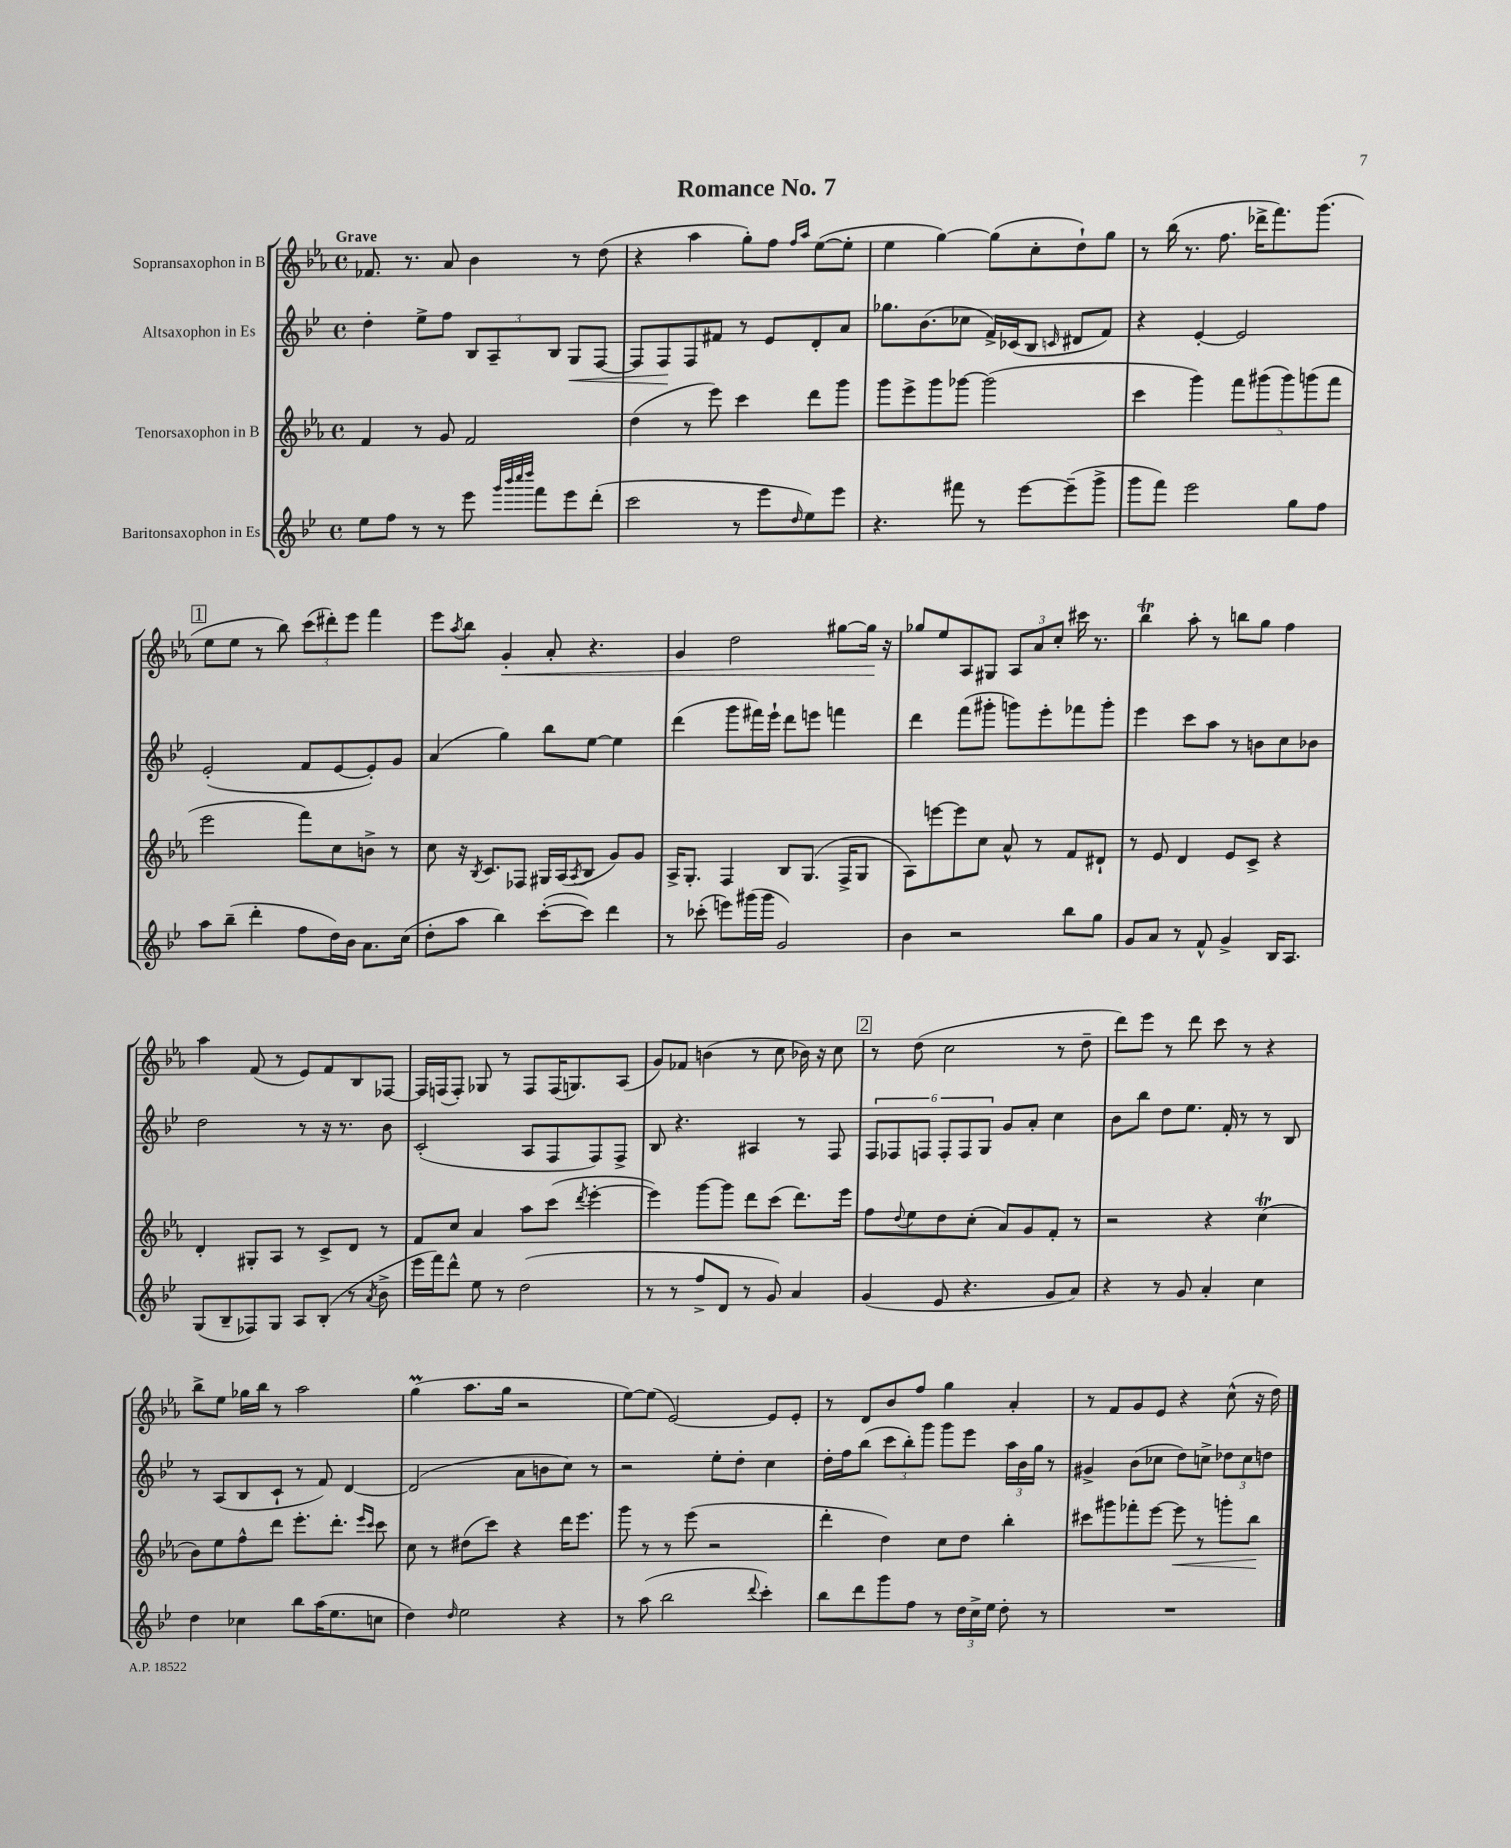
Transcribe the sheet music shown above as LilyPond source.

\header { title = "Romance No. 7" }
<<
\new StaffGroup <<
\new Staff = "s0" \with { instrumentName = "Sopransaxophon in B" } {
    \clef treble \key ees \major \defaultTimeSignature \time 4/4 \tempo "Grave"
    fes'8. r8. aes'8 bes'4 r8 d''8( |
    r4 aes''4 g''8-.) f''8 \grace { f''16 aes''16 } ees''8~( ees''8-. |
    ees''4 g''4~) g''8( c''8-. d''8-!) g''8 |
    r8 bes''16( r8. f''8. des'''16-> f'''8.) g'''8.( |
    \mark \markup { \box "1" } ees''8 ees''8 r8 bes''8) \tuplet 3/2 { c'''8( dis'''8-.) ees'''8 } f'''4 |
    ees'''8 \acciaccatura { aes''8 } bes''8 g'4-.\< aes'8-. r4. |
    g'4 d''2 gis''8~ gis''16\! r16 |
    ges''8 ees''8 aes8 gis8 \tuplet 3/2 { aes8 aes'8 c''8-. } cis'''16 r8. |
    bes''4\trill aes''8-. r8 b''8 g''8 f''4 |
    aes''4 f'8( r8 ees'8) f'8 bes8 fes8~ |
    fes16 f16( f8-.) ges8 r8 f8 f16( g8.) aes8( |
    g'8) fes'8 b'4( r8 c''8 bes'16) r16 c''8 |
    \mark \markup { \box "2" } r8 d''8( c''2 r8 d''8-- |
    d'''8) ees'''8 r8 d'''8 c'''8 r8 r4 |
    bes''8-> ees''8 ges''16 bes''16 r8 aes''2 |
    g''4\prall( aes''8. g''16 r2 |
    ees''8~) ees''8( ees'2~) ees'8 ees'8-. |
    r8 d'8 bes'8 f''8 g''4 aes'4-. |
    r8 f'8 g'8 ees'8 r4 c''8-^( r16 d''16) \bar "|." |
}
\new Staff = "s1" \with { instrumentName = "Altsaxophon in Es" } {
    \clef treble \key bes \major \defaultTimeSignature \time 4/4
    d''4-. ees''8-> f''8 \tuplet 3/2 { bes8 a8-- bes8 } g8\< f8~ |
    f8 f8\! f8 fis'8 r8 ees'8 d'8-. a'8 |
    ges''8. bes'8.( ces''8 f'16->) ces'16( bes8 \grace { c'16 } dis'8 f'8) |
    r4 ees'4~-. ees'2 |
    \mark \markup { \box "1" } ees'2-.( f'8 ees'8~ ees'8-.) g'8 |
    a'4( g''4) bes''8 ees''8~ ees''4 |
    d'''4( g'''8 fis'''16) ees'''16-! d'''8 e'''8 f'''4 |
    d'''4 f'''8( gis'''8-. g'''8) ees'''8-. fes'''8 g'''8-. |
    ees'''4 c'''8 a''8 r8 b'8 c''8 bes'8 |
    d''2 r8 r16 r8. bes'8 |
    c'2-.( a8 f8 f8) f8-> |
    bes8 r4. ais4 r8 f8 |
    \mark \markup { \box "2" } \tuplet 6/4 { f8 fes8 f8 f8-. f8 g8 } g'8 a'8-. c''4 |
    bes'8 bes''8 d''8 ees''8. f'16-. r8 r8 bes8 |
    r8 a8( bes8 c'8-! r8 f'8) d'4~ |
    d'2( a'8 b'8 c''8) r8 |
    r2 ees''8-. d''8-. c''4 |
    d''16-. f''16 bes''8( \tuplet 3/2 { c'''8 bes''8-.) g'''8 } g'''8 ees'''8 \tuplet 3/2 { a''16 bes'16 g''16 } r8 |
    gis'4-> bes'8( ces''8 d''8) c''8-> \tuplet 3/2 { des''8 c''8 d''8 } \bar "|." |
}
\new Staff = "s2" \with { instrumentName = "Tenorsaxophon in B" } {
    \clef treble \key ees \major \defaultTimeSignature \time 4/4
    f'4 r8 g'8 f'2 |
    d''4( r8 ees'''8) c'''4 d'''8 g'''8 |
    g'''8 ees'''8-> g'''8 ges'''8~ ges'''2( |
    c'''4 g'''4) \tuplet 5/4 { f'''8 gis'''8( gis'''8) g'''8( f'''8 } |
    \mark \markup { \box "1" } ees'''2 f'''8) c''8 b'8-> r8 |
    c''8 r16 \acciaccatura { bes8 } c'8. fes8 gis16 aes16( \acciaccatura { aes8 } bes8 g'8) g'8 |
    aes16-> g8.-. f4 bes8 g8.( f16-> g8 |
    aes8) e'''8~ e'''8 c''8 aes'8-^ r8 f'8 dis'8-! |
    r8 ees'8 d'4 ees'8 c'8-> r4 |
    d'4-. gis8-. aes8 r8 c'8-> d'8 r8 |
    f'8 c''8 aes'4 aes''8 c'''8( \acciaccatura { d'''8 } ees'''4~-. |
    ees'''4) g'''8~ g'''8 d'''8 c'''8( d'''8.) ees'''16 |
    \mark \markup { \box "2" } f''8 \appoggiatura { d''8 } ees''8 d''8 c''8-.( aes'8) g'8 f'8-. r8 |
    r2 r4 c''4\trill( |
    bes'8) ees''8 f''8-^ d'''8 ees'''8.-. d'''8.-. \grace { ees'''16 c'''16 } c'''8 |
    c''8 r8 dis''8( c'''8) r4 d'''16 ees'''8. |
    g'''8 r8 r8 ees'''8( r2 |
    d'''4-. d''4) c''8 d''8 bes''4-. |
    cis'''8 gis'''8 fes'''8-. ees'''8~ ees'''8\< r8 g'''8-. bes''8\! \bar "|." |
}
\new Staff = "s3" \with { instrumentName = "Baritonsaxophon in Es" } {
    \clef treble \key bes \major \defaultTimeSignature \time 4/4
    ees''8 f''8 r8 r8 ees'''8 \grace { g'''32 bes'''32 c''''32 d''''32 } f'''8 ees'''8 d'''8-.( |
    c'''2 r8 ees'''8 \grace { d''16 } ees''8) ees'''8 |
    r4. fis'''8 r8 ees'''8~ ees'''8--( g'''8-> |
    g'''8 f'''8) ees'''2 g''8 f''8 |
    \mark \markup { \box "1" } a''8 bes''8--( d'''4-. f''8 d''16) bes'16 a'8. c''16( |
    d''8-. a''8 bes''4) c'''8~-.( c'''8) d'''4 |
    r8 ces'''8-.( e'''8) gis'''16( gis'''16 g'2) |
    bes'4 r2 bes''8 g''8 |
    g'8 a'8 r8 f'8-^ g'4-> bes16 a8. |
    g8( bes8-- fes8) g8 a8 bes8-.( r8 \acciaccatura { a'8 } bes'8-> |
    ees'''16 f'''16) d'''8-^ ees''8 r8 d''2( |
    r8 r8 f''8-> d'8 r8 g'8) a'4 |
    \mark \markup { \box "2" } g'4( ees'8 r4. g'8 a'8) |
    r4 r8 g'8 a'4-. c''4 |
    d''4 ces''4 bes''8 a''16( ees''8. c''8 |
    d''4) \grace { d''16 } ees''2 r4 |
    r8 a''8( bes''2 \appoggiatura { d'''8 } c'''4-.) |
    bes''8 d'''8 g'''8 f''8 r8 \tuplet 3/2 { d''16 c''16-> ees''16 } d''8-. r8 |
    R1 \bar "|." |
}
>>
>>
\layout { \context { \Score \remove "Bar_number_engraver" } }
